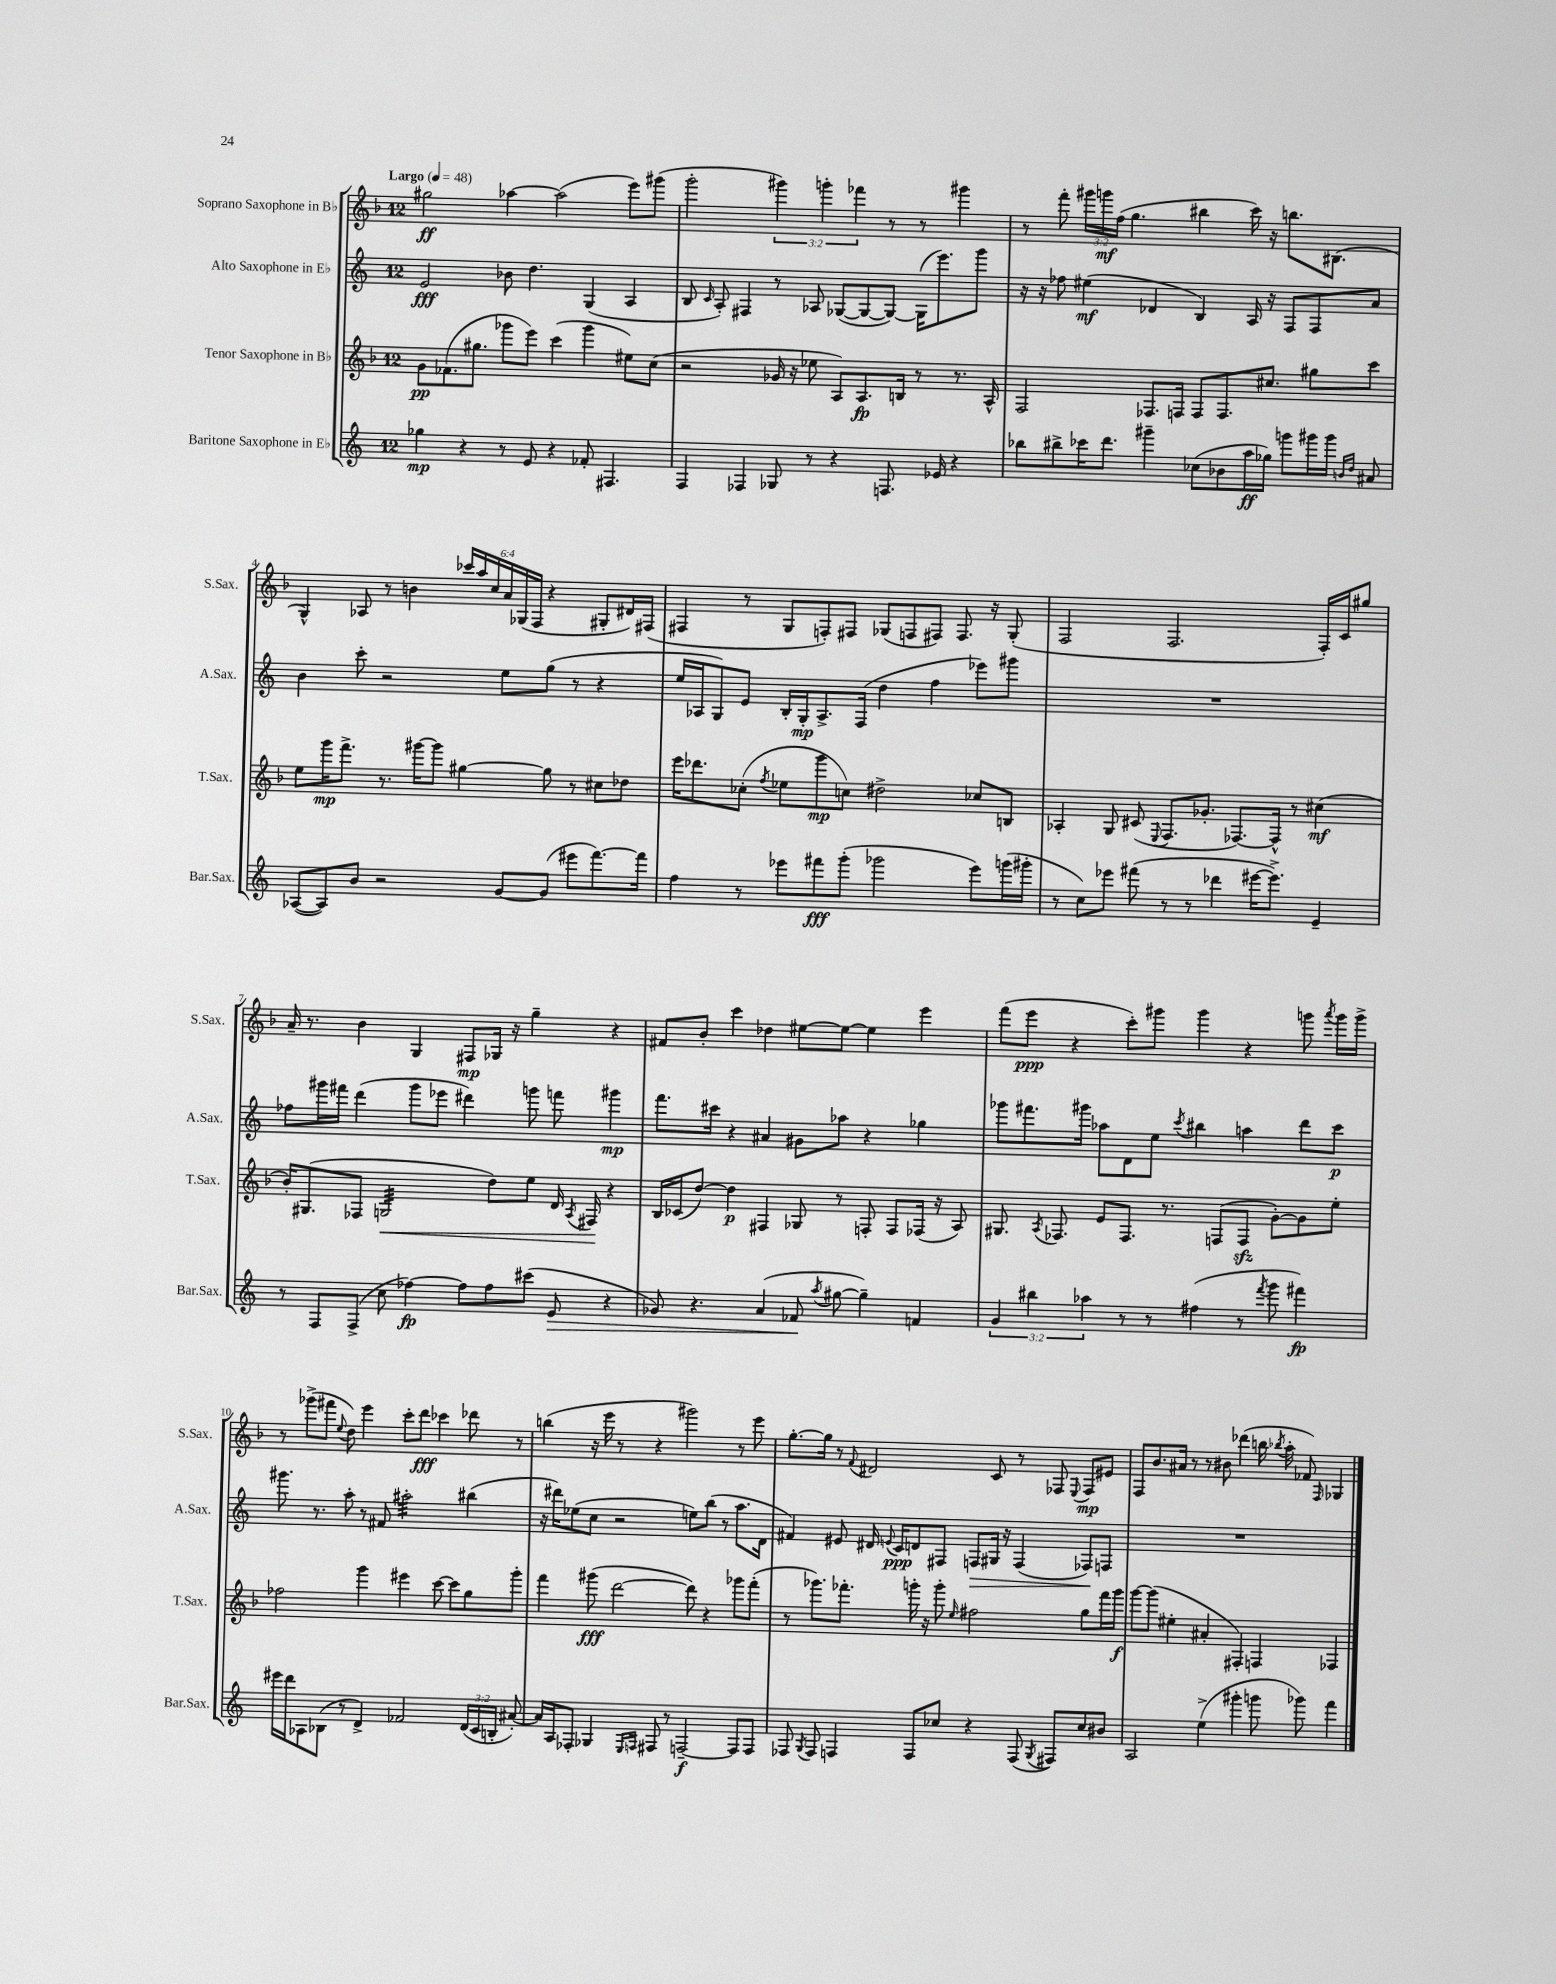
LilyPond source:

<<
\new StaffGroup <<
\new Staff = "s0" \with { instrumentName = "Soprano Saxophone in Bb" shortInstrumentName = "S.Sax." } {
    \clef treble \key f \major \once \override Staff.TimeSignature.style = #'single-digit \time 12/8 \override Staff.TupletNumber.text = #tuplet-number::calc-fraction-text \tempo "Largo" 4 = 48
    \autoBeamOff gis''2\ff aes''4~ aes''2( e'''8[) gis'''8]( |
    g'''2-. \tuplet 3/2 { gis'''4) g'''4-. fes'''4 } r8 r8 gis'''4 |
    r8 f'''8-. \tuplet 3/2 { gis'''16[ g'''16\mf f''16]( } g''4. bis''4 c'''16) r16 b''8.[ bis8.]( |
    g4-^) aes8 r8 b'4 \tuplet 6/4 { ces'''16[ a''16 c''16 a'16 ges16( f16] } r4 gis8[-. dis'16) fis16]( |
    fis4 r8 g8[ f8-.) fis8] ges8[( f8 fis8]) fis8. r16 ges8-.( |
    f2 f2. f16[-.) c'16 gis''8] |
    a'16-- r8. bes'4 g4 fis8[\mp ges16] r16 g''4-- r4 |
    fis'8[ bes'8]-. c'''4 des''4 eis''8[~ eis''8]~ eis''4 e'''4 |
    f'''8[( e'''8]\ppp r4 c'''8[-.) gis'''8] gis'''4 r4 g'''8 \acciaccatura { a'''8 } g'''16[ g'''16]-> |
    r8 ges'''8[->( fis'''8] \appoggiatura { e''8 } d''8) e'''4 c'''8[-. d'''8]\fff ces'''4 des'''8 r8 |
    b''4( r16 e'''16 r8 r4 gis'''2) r8 e'''8 |
    g''8.[~-. g''16] r8 \appoggiatura { f'8 } dis'2 c'8 r8 fes8 \appoggiatura { e8 } fes8[\mp eis'8] |
    f8[ bes'8. ais'16] r8 r8 bis'8 des'''4( b''16 \acciaccatura { bes''8 } a''16-. fes'8) \grace { f16 } ges4 \bar "|." |
}
\new Staff = "s1" \with { instrumentName = "Alto Saxophone in Eb" shortInstrumentName = "A.Sax." } {
    \clef treble \key c \major \once \override Staff.TimeSignature.style = #'single-digit \time 12/8
    \autoBeamOff e'2\fff bes'8 d''4. g4( a4 |
    b8 \grace { c'16 } a8-.) fis4 r8 aes8 ges8[~( ges8~ ges8]~) ges16[( e'''8.) g'''8] |
    r16 r16 fes''8 eis''4\mf( des'4 b4) a16 r16 f8[ f8 a'8] |
    b'4 c'''8-. r2 e''8[ g''8]( r8 r4 |
    e''16[ aes16 g8) e'8] b16[-. g16-.\mp aes8.-> f16]( d''4 f''4 ees'''8[) gis'''8] |
    R1. |
    fes''8[ gis'''16 fis'''16] d'''4( gis'''8[ ees'''8] dis'''4) g'''8 f'''8 gis'''4\mp |
    f'''8.[ cis'''16] r4 ais'4 gis'8[ aes''8] r4 ges''4 |
    ges'''8[ fis'''8. gis'''16] aes''8[ d'8 e''8] \acciaccatura { c'''8 } bis''4 a''4 d'''8[ c'''8]\p |
    gis'''8. r8. a''8-. r8 fis'8 ais''2:32-. bis''4( |
    r16 dis'''16[) ees''8( c''8] r2 e''8[) b''8]( r8 a''8.[ d'16] |
    fis'4) eis'8 dis'16 \appoggiatura { e'8 } c'16[\ppp d'8 fis8] f8[\> gis16] r16 f4( fes8[\!) f8] |
    R1. \bar "|." |
}
\new Staff = "s2" \with { instrumentName = "Tenor Saxophone in Bb" shortInstrumentName = "T.Sax." } {
    \clef treble \key f \major \once \override Staff.TimeSignature.style = #'single-digit \time 12/8
    \autoBeamOff g'8[\pp fes'8.( gis''8.] ges'''8[ e'''8]) c'''4( ges'''4 eis''8[) c''8]( |
    r2 ges'16 r16 ees''8 a8[) a8.\fp b16] r8 r8. a16-^ |
    f2 fes8.[ f16] f8[ f8. cis''8.] gis''8[ c'''8] |
    e''8[ g'''16\mp f'''8.]-> r8. gis'''16[~ gis'''8] gis''4~ gis''8 r8 cis''8[ des''8] |
    e'''16[ des'''8. ces''8]-.( \acciaccatura { f''8 } ees''8[ g'''8\mp c''8]) dis''2-> ces''8[ b8] |
    aes4-. g8 cis'8( \appoggiatura { e8 } f8.[ ges'8.]-. fes8.[~) fes16]-^ r8 cis''4\mf( |
    bes'16[-.) gis8.( fes8] g2:32\< d''8[) e''8] d'16 \acciaccatura { a8 } fis16\! r4 |
    bes16[ ces'16( d''8]~) d''4\p fis4 ges8 r8 f8-. f8[ fes16]( r16 a8) |
    gis8. \acciaccatura { a8 } fes8. e'8[ fes8.] r8. f8[( f8]\sfz g'8[~-.) g'8 e''8]-. |
    fes''2 g'''4 eis'''4 c'''8~ c'''8[ g''8 g'''8]-. |
    f'''4 gis'''8\fff( d'''2~ d'''8) r4 ges'''8[ f'''8]-.( |
    r8 ges'''8.[) fes'''8.]-. g'''16-. r16 g'''8-. \grace { e''16 } fis''2 g''8[ fes'''16 g'''16]\f |
    g'''8[~ g'''8]( eis''4-. ais'4-. fis4-.) f4 fes4 \bar "|." |
}
\new Staff = "s3" \with { instrumentName = "Baritone Saxophone in Eb" shortInstrumentName = "Bar.Sax." } {
    \clef treble \key c \major \once \override Staff.TimeSignature.style = #'single-digit \time 12/8 \override Staff.TupletNumber.text = #tuplet-number::calc-fraction-text
    \autoBeamOff ges''4\mp r4 r8 e'8 r4 fes'8-. fis4. |
    f4 fes4 ges8 r8 r4 f8. ees'16 r4 |
    bes''8[ bis''8-> ces'''16 d'''8.] gis'''4-- ces''8[( bes'8 a''16\ff ges''16]) g'''8[ gis'''16 gis'''16] \grace { b'16[ d''16] } ais'8 |
    aes8[~( aes8) b'8] r2 g'8[~ g'8]( eis'''8[ f'''8.~) f'''16] |
    f''4 r8 ees'''8[ fis'''8\fff g'''8]-.( ges'''2 ees'''8[) g'''16( gis'''16]-. |
    r8 c''8[) ees'''8] fis'''8( r8 r8 des'''4 eis'''16[~ eis'''8.]->) e'4-- |
    r8 f8[ f8]->( c''8 fes''4~\fp) fes''8[ fes''8 cis'''8]( e'8\> r4 |
    ges'8) r4. a'4( fes'8\! \acciaccatura { a''8 } gis''8~ gis''4--) f'4 |
    \tuplet 3/2 { g'4 bis''4 aes''4 } r8 r8 fis''4( r8 \acciaccatura { f'''8 } g'''8 fis'''4\fp) |
    eis'''16[ d'''16 aes8 bes8]( r8 d'4->) fes'2 \tuplet 3/2 { d'16[( c'16 b16]-. } ais'8~-.) |
    ais'16[ a16 fes8]-. ges4 \grace { e16[ f16] } fis8 r8 f2~--\f f8[ f8] |
    fes8 \acciaccatura { g8 } fes8 f4 f8[ ces''8] r4 f8( \acciaccatura { g8 } fis8[) ces''8 bis'8] |
    a2 e''4->( gis'''4-. g'''8 ges'''8) f'''4 \bar "|." |
}
>>
>>
